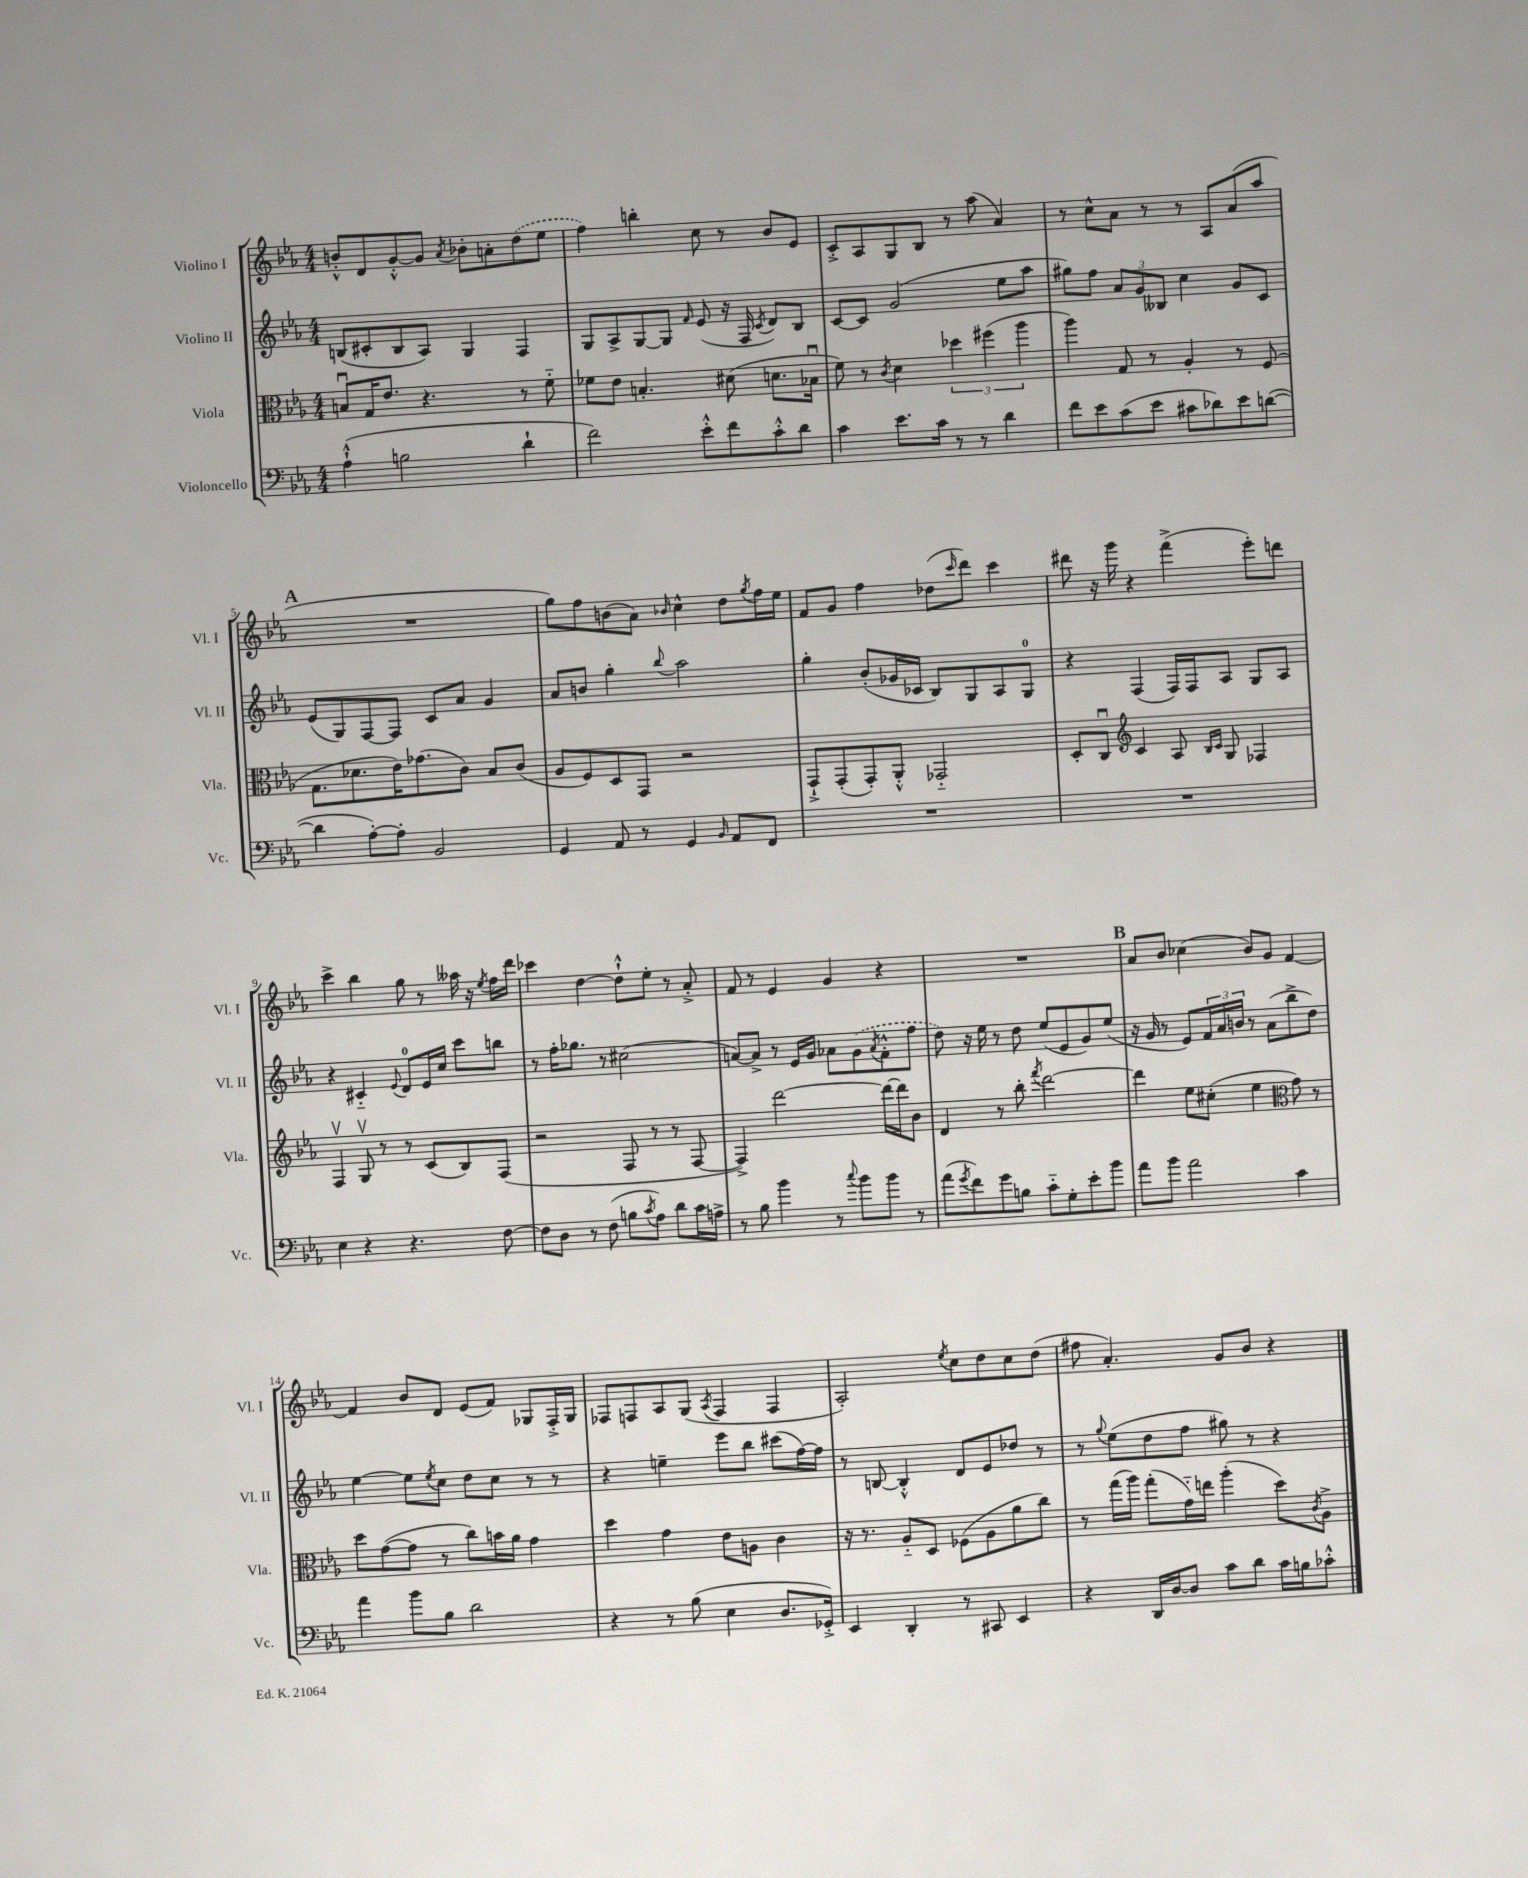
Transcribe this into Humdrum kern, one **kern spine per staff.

**kern	**kern	**kern	**kern
*staff4	*staff3	*staff2	*staff1
*clefF4	*clefC3	*clefG2	*clefG2
*k[b-e-a-]	*k[b-e-a-]	*k[b-e-a-]	*k[b-e-a-]
*M4/4	*M4/4	*M4/4	*M4/4
(4A-`^^	8Bu	(8B	8b'^^
.	16G	8c#'	8d
.	8.e-	.	.
2B	.	8B	[8g'^^
.	4.r	8A-)	8g]
.	.	.	8qa-
.	.	4G	8b-'
.	.	.	8a'
4d`	8r	4F	(8dd
.	8f'~	.	8ee-
=	=	=	=
2f)	8f-	8G	4ff)
.	8e-	8A-^	.
.	4.B'	[8G	4bb'
.	.	8G]	.
.	.	16qqf	.
8e-'^^	.	(8e-	8cc
8f	(8d#	16r	8r
.	.	16F	.
.	.	8qc	.
8c'^^	8.d	8d)	8b-
8d	.	8B-	8e-
.	16B-u	.	.
=	=	=	=
4c	8f)	[8c	8c'^
.	8r	8c]	8A-
.	8qc	.	.
8.e-	4d	(2g	8G
.	.	.	8B-
16c	.	.	.
8r	6dd-	.	8r
8r	.	.	(8aa-
.	(6ff#	.	.
4d	.	8ee-	4a-)
.	6aa-	.	.
.	.	8aa-	.
=	=	=	=
8f	4aa-)	8gg#)	8r
8e-	.	8ff	8cc^^
(8c	8G	12a-	8a-
.	.	12g	.
8e-	8r	.	8r
.	.	12B--	.
8c#	4A-'	4cc	8r
8d-)	.	.	8A-
8e-	8r	8g	(8a-
([8d	(8F	8c	8aa-
=	=	=	=
4d]	8.G	(8e-	1r
.	.	8G)	.
.	8.d-	.	.
[8A-')	.	[8F	.
8A-']	16e-)	8F]	.
.	(8.g-	.	.
2BB-	.	8c	.
.	8c)	8a-	.
.	8B-	4g	.
.	(8c	.	.
=	=	=	=
4GG	8A-	8a-	8gg)
.	8F)	8b	8ff
8AA-	8D	4gg'	(8b
8r	8GG	.	8a-)
.	.	8qqbb-	16qqb-
4GG	2r	2aa-	4cc^^
16qqBB-	.	.	.
8AA-	.	.	8dd
.	.	.	8qgg
8FF	.	.	16ff
.	.	.	16ee-
=	=	=	=
1r	8GG`^	4gg'	8f
.	(8GG'	.	8g
.	8GG')	(8b-'	4ff
.	8AA-'^^	16g-	.
.	.	16c-	.
.	2GG-'~	8B-)	(8dd-
.	.	.	16qqccc
.	.	8G	8ddd)
.	.	8A-	4ccc
.	.	8G	.
=	=	=	=
1r	8D'	4r	8ddd#
.	8Cu	.	16r
.	.	.	16ggg
*	*clefG2	*	*
.	4c	(4F	4r
.	8A-	16F)	(4fff^
.	.	16F	.
.	16qqB-	.	.
.	16qqc	.	.
.	8G	8A-	.
.	4F-	8G	8eee-')
.	.	8A-	8ddd
=	=	=	=
4E-	4Fv	4r	4ccc^
4r	8Gv	4c#'~	4bb-
.	8r	.	.
.	.	8qqe-	.
4.r	8r	8d	8gg
.	(8c	16e-	8r
.	.	16cc	.
.	8B-)	8ccc	16aa--
.	.	.	16r
.	.	.	8qee-
[8F	(8F	8bb	16ff
.	.	.	16ddd
=	=	=	=
8F]	2r	8r	4ccc-
8D	.	16ff'	.
.	.	8.gg-	.
8r	.	.	[4dd
(8F	.	8r	.
8B	8F	(2cc#	8dd`^^]
8qc	.	.	.
8A-)	8r	.	8ee-'
8d	8r	.	8r
16c	[8F	.	8a-'^
16A^	.	.	.
=	=	=	=
8r	4F^])	[8a)	8f
8B-	.	8a^]	8r
4b-	[2ddd	8r	4e-
.	.	16e-	.
.	.	16g	.
8r	.	8a-	4g
8qqcc	.	.	.
8b-	.	(8g	.
.	.	8qa-	.
8b-	16ddd_	8f'^^	4r
.	16ddd]	.	.
8r	8b-	8ff	.
=	=	=	=
(8a-	4d	8dd)	1r
8qg	.	.	.
8f)	.	16r	.
.	.	16ee-	.
8g	8r	8r	.
8B	8bb-'	8dd	.
.	8qfff	.	.
8c'~	[2ddd	(8ee-	.
8G'	.	8e-	.
8e-'	.	8g)	.
8b-	.	(8ee-	.
=	=	=	=
8a-	4ddd]	16r	8a-
.	.	16g	.
8b-	.	8r	8b-
2a-	8ee-	8e-)	(4cc-
.	(8cc#'	24f	.
.	.	24a-	.
.	.	24b	.
.	4ee-	8r	8b-)
.	.	(8a-	8g
*	*clefC3	*	*
4c	8g)	8bb-^	[4f
.	8r	8dd)	.
=	=	=	=
4a-	8dd	[4ee-	4f]
.	([8g	.	.
8b-	8g]	8ee-]	8b-
.	.	8qee-	.
8B-	8r	8cc	8d
2d	8cc)	8dd	(8e-
.	16b	8cc	8f)
.	16a-	.	.
.	4g	8r	8G-
.	.	8r	16F'^
.	.	.	16G-
=	=	=	=
4r	4dd	4r	8F-
.	.	.	8F
8r	4g	4ee~	8A-
(8B-	.	.	(8G
.	.	.	8qA-
4E-	8e-	8eee-	4F
.	8A	8bb-	.
8.D	4c	(8ccc#	4F
.	.	[16ff)	.
16GG-'^)	.	16ff]	.
=	=	=	=
4EE-	16r	8r	2A-')
.	8.r	.	.
.	.	[8B	.
4DD'	8A-'~	4B'^^]	.
.	8D	.	.
.	.	.	8qee-
8r	(8F-	8d	8cc
8CC#	8A-	8e-	8dd
4EE-	8a-	8dd-	8cc
.	8cc)	8r	(8dd
=	=	=	=
4r	8r	8r	8ff#
.	.	8qqgg	.
.	(16gg	(8ee-	4.a-')
.	16aa-)	.	.
16DD	(8gg'	8dd	.
[16D	.	.	.
8D]	16g'~)	8ff	.
.	16ee	.	.
8c	(4aa-'	8gg#)	8g
8d	.	8r	8b-
16c	8dd)	4r	4r
16B	.	.	.
.	8qc	.	.
8c-'^^	8A-^	.	.
==	==	==	==
*-	*-	*-	*-
